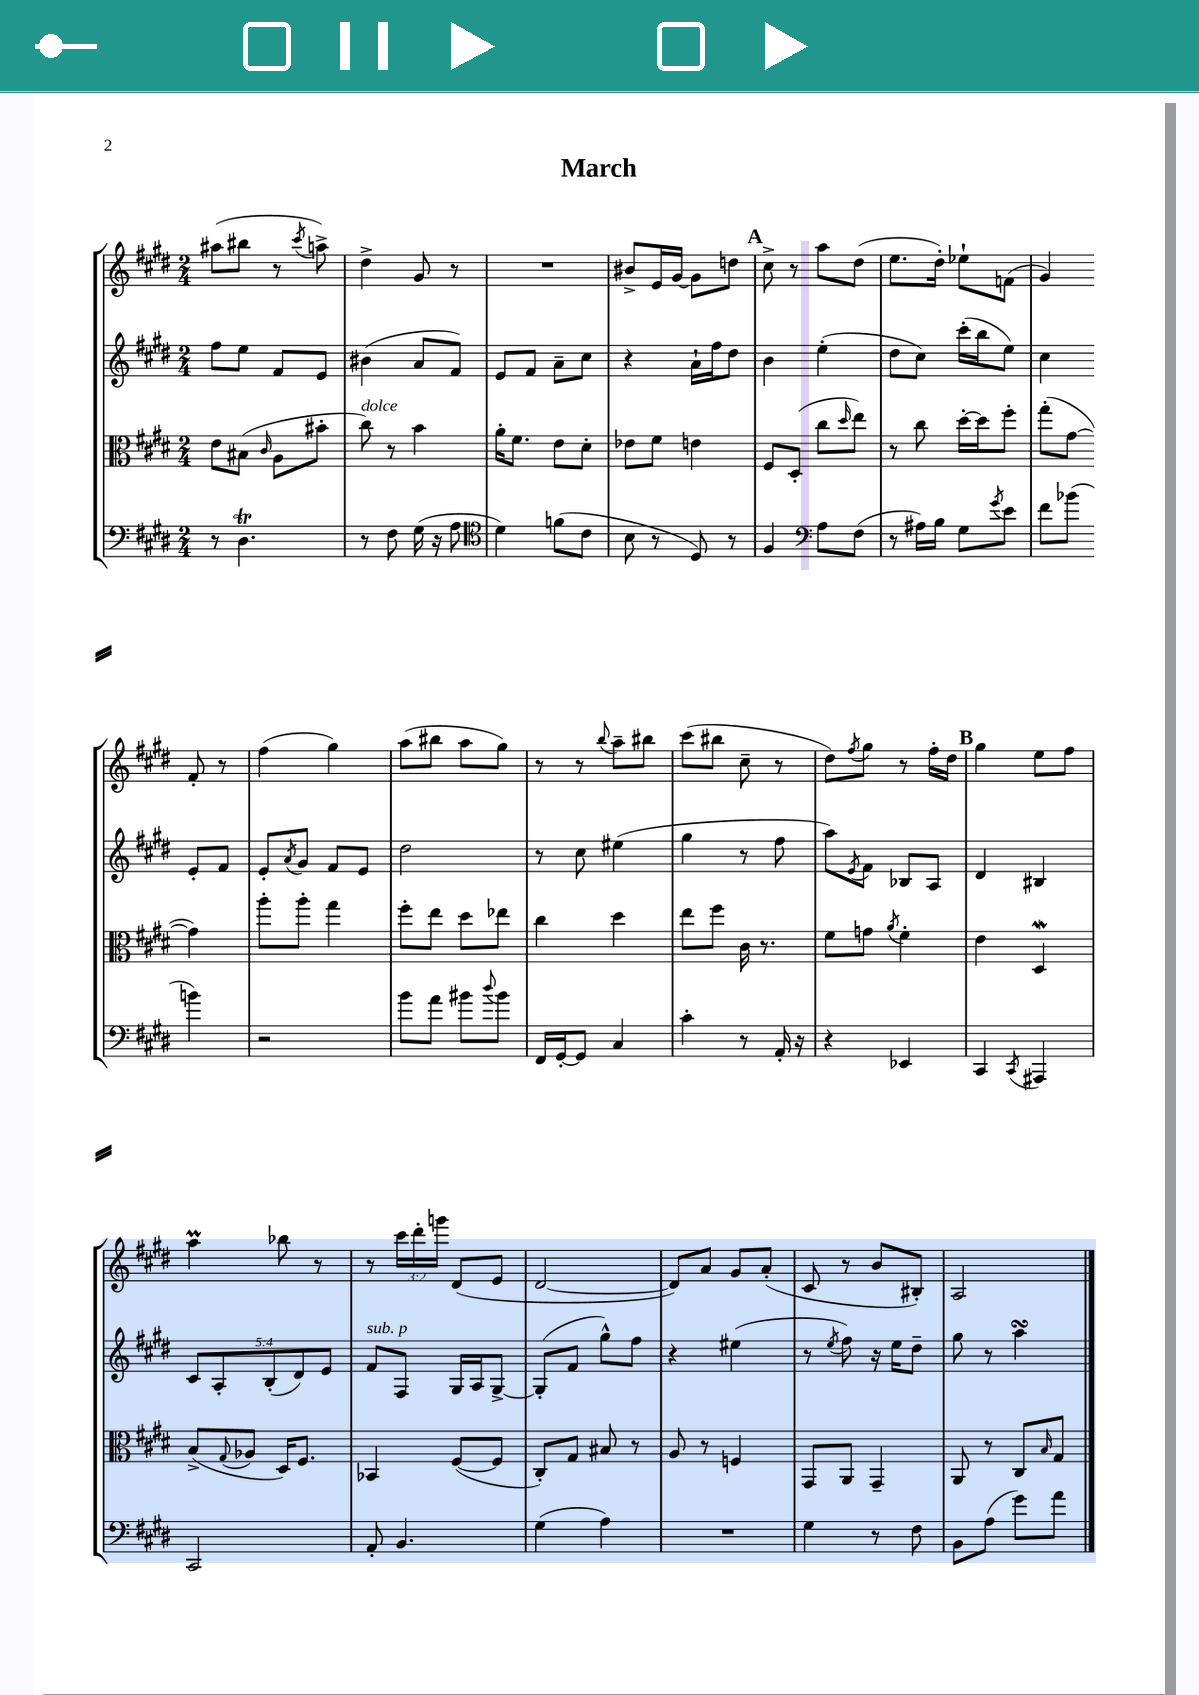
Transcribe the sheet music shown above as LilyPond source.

\header { title = "March" }
<<
\new StaffGroup <<
\new Staff = "s0" {
    \clef treble \key e \major \numericTimeSignature \time 2/4 \override Staff.TupletNumber.text = #tuplet-number::calc-fraction-text
    ais''8( bis''8 r8 \acciaccatura { cis'''8 } a''8->) |
    dis''4-> gis'8 r8 |
    R2 |
    bis'8-> e'16 gis'16~ gis'8 d''8 |
    \mark \markup { \bold "A" } cis''8-> r8 a''8 dis''8( |
    e''8. dis''16-.) ees''8-! f'8( |
    gis'4) fis'8-. r8 |
    fis''4( gis''4) |
    a''8( bis''8 a''8 gis''8) |
    r8 r8 \appoggiatura { b''8 } a''8-- bis''8 |
    cis'''8( bis''8 cis''8-- r8 |
    dis''8) \acciaccatura { fis''8 } gis''8 r8 fis''16-. dis''16 |
    \mark \markup { \bold "B" } gis''4 e''8 fis''8 |
    a''4\prall bes''8 r8 |
    r8 \tuplet 3/2 { cis'''16 dis'''16-. g'''16 } dis'8( e'8 |
    dis'2~ |
    dis'8) a'8 gis'8 a'8-.( |
    cis'8 r8 b'8 bis8-.) |
    a2 \bar "|." |
}
\new Staff = "s1" {
    \clef treble \key e \major \numericTimeSignature \time 2/4 \override Staff.TupletNumber.text = #tuplet-number::calc-fraction-text
    fis''8 e''8 fis'8 e'8 |
    bis'4( a'8 fis'8) |
    e'8 fis'8 a'8-- cis''8 |
    r4 a'16-! fis''16 dis''8 |
    \mark \markup { \bold "A" } b'4 e''4-.( |
    dis''8 cis''8) cis'''16-.( b''16 e''8) |
    cis''4 e'8-. fis'8 |
    e'8-. \acciaccatura { a'8 } gis'8 fis'8 e'8 |
    dis''2 |
    r8 cis''8 eis''4( |
    gis''4 r8 fis''8 |
    a''8) \acciaccatura { e'8 } fis'8 bes8 a8 |
    \mark \markup { \bold "B" } dis'4 bis4 |
    \tuplet 5/4 { cis'8 a8-. b8-.( dis'8) e'8 } |
    fis'8^\markup { \italic "sub. p" } fis8 gis16 a16 gis8~-> |
    gis8-.( fis'8 gis''8-^) fis''8 |
    r4 eis''4( |
    r8 \acciaccatura { e''8 } fis''8) r16 e''16 dis''8-- |
    gis''8 r8 a''4\turn \bar "|." |
}
\new Staff = "s2" {
    \clef alto \key e \major \numericTimeSignature \time 2/4
    e'8 bis8( \grace { cis'16 } a8 bis'8-. |
    cis''8^\markup { \italic "dolce" }) r8 b'4 |
    a'16-. fis'8. e'8 dis'8-. |
    ees'8 fis'8 e'4 |
    \mark \markup { \bold "A" } fis8 dis8-.( cis''8 \grace { dis''16 } e''8) |
    r8 cis''8 dis''16~-. dis''16 fis''8-. |
    gis''8-.( gis'8~ gis'4) |
    a''8-. a''8-. gis''4 |
    fis''8-. e''8 dis''8 ees''8 |
    cis''4 dis''4 |
    e''8 fis''8 cis'16 r8. |
    fis'8 g'8 \acciaccatura { a'8 } fis'4-. |
    \mark \markup { \bold "B" } e'4 dis4\mordent |
    b8->( \appoggiatura { gis8 } aes8 dis16) fis8. |
    bes,4 fis8~( fis8 |
    cis8-.) gis8 bis8 r8 |
    a8 r8 f4 |
    gis,8 a,8 gis,4-- |
    a,8 r8 cis8 \grace { b16 } gis8 \bar "|." |
}
\new Staff = "s3" {
    \clef bass \key e \major \numericTimeSignature \time 2/4
    r8 dis4.\trill |
    r8 fis8 gis16( r16 a8 |
    \clef tenor dis'4) f'8( cis'8 |
    b8 r8 dis8) r8 |
    \mark \markup { \bold "A" } fis4 \clef bass a8 fis8( |
    r8 ais16) b16 gis8 \acciaccatura { gis'8 } e'8 |
    fis'8 bes'8( b'4) |
    r2 |
    b'8 a'8 bis'8 \appoggiatura { dis''8 } bis'8 |
    fis,16 gis,16~-. gis,8 cis4 |
    cis'4-. r8 a,16-. r16 |
    r4 ees,4 |
    \mark \markup { \bold "B" } cis,4 \acciaccatura { cis,8 } ais,,4 |
    cis,2 |
    a,8-. b,4. |
    gis4( a4) |
    R2 |
    gis4 r8 fis8 |
    b,8 a8( gis'8) a'8 \bar "|." |
}
>>
>>
\layout { \context { \Score \remove "Bar_number_engraver" } }
